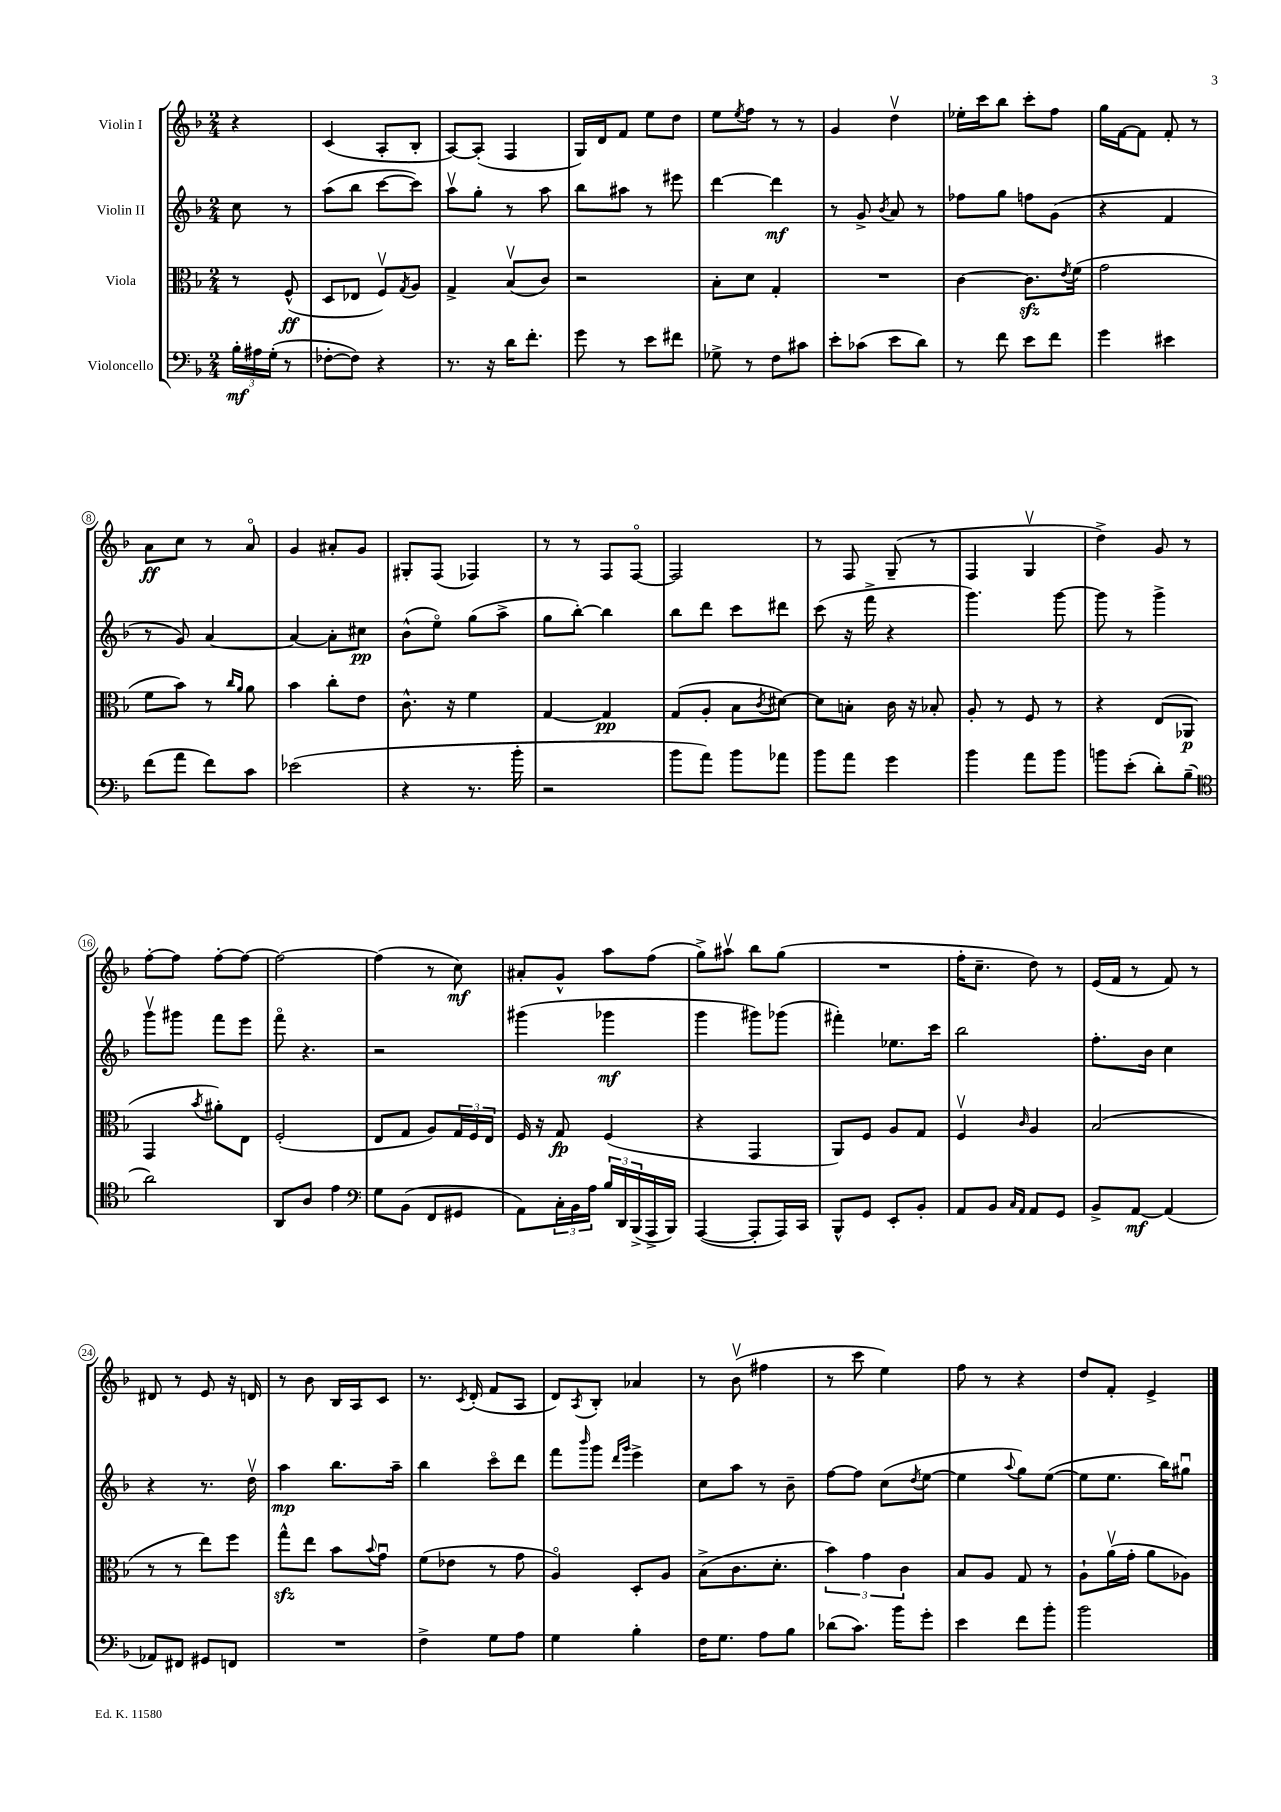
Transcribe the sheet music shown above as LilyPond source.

<<
\new StaffGroup <<
\new Staff = "s0" \with { instrumentName = "Violin I" } {
    \clef treble \key f \major \numericTimeSignature \time 2/4 \partial 4
    r4 |
    c'4( a8-. bes8-. |
    a8~) a8-.( f4 |
    g16) d'16 f'8 e''8 d''8 |
    e''8 \acciaccatura { e''8 } f''8 r8 r8 |
    g'4 d''4\upbow |
    ees''16-. c'''16 bes''8 c'''8-. f''8 |
    g''16 f'16~ f'8 f'8-. r8 |
    a'8\ff c''8 r8 a'8\flageolet |
    g'4 ais'8-. g'8 |
    gis8-. f8( fes4) |
    r8 r8 f8 f8~\flageolet |
    f2 |
    r8 f8 g8--( r8 |
    f4 g4\upbow |
    d''4->) g'8 r8 |
    f''8~-. f''8 f''8~-. f''8~ |
    f''2~ |
    f''4( r8 c''8\mf) |
    ais'8-. g'8-^ a''8 f''8( |
    g''8->) ais''8\upbow bes''8 g''8( |
    R2 |
    f''16-. c''8.-- d''8) r8 |
    e'16( f'16 r8 f'8) r8 |
    dis'8 r8 e'8 r16 d'16 |
    r8 bes'8 bes16 a16 c'8 |
    r8. \acciaccatura { c'8 } d'16-.( f'8 a8 |
    d'8) \acciaccatura { a8 } bes8-. aes'4 |
    r8 bes'8\upbow( fis''4 |
    r8 c'''8 e''4) |
    f''8 r8 r4 |
    d''8 f'8-. e'4-> \bar "|." |
}
\new Staff = "s1" \with { instrumentName = "Violin II" } {
    \clef treble \key f \major \numericTimeSignature \time 2/4 \partial 4
    c''8 r8 |
    a''8( bes''8 c'''8~ c'''8) |
    a''8\upbow g''8-. r8 a''8 |
    bes''8 ais''8 r8 eis'''8 |
    d'''4~ d'''4\mf |
    r8 g'8-> \acciaccatura { bes'8 } a'8 r8 |
    fes''8 g''8 f''8 g'8( |
    r4 f'4 |
    r8 g'8) a'4~ |
    a'4~ a'8-. cis''8\pp |
    bes'8-^( e''8\flageolet) g''8( a''8-> |
    g''8 bes''8~-.) bes''4 |
    bes''8 d'''8 c'''8 dis'''8 |
    c'''8( r16 f'''16-> r4 |
    g'''4.) g'''8~ |
    g'''8 r8 g'''4-> |
    g'''8\upbow gis'''8 f'''8 e'''8 |
    f'''8\flageolet r4. |
    r2 |
    gis'''4( ges'''4\mf |
    g'''4 gis'''8) ges'''8( |
    fis'''4-.) ees''8. c'''16 |
    bes''2 |
    f''8.-. bes'16 c''4 |
    r4 r8. d''16\upbow |
    a''4\mp bes''8. a''16-- |
    bes''4 c'''8\flageolet d'''8 |
    f'''8 \grace { bes'''16 } g'''8 \grace { d'''16 g'''16 } e'''4-> |
    c''8 a''8 r8 bes'8-- |
    f''8~ f''8 c''8( \acciaccatura { d''8 } e''8~ |
    e''4 \appoggiatura { a''8 } g''8) e''8~( |
    e''8 e''8. bes''16) gis''8\downbow \bar "|." |
}
\new Staff = "s2" \with { instrumentName = "Viola" } {
    \clef alto \key f \major \numericTimeSignature \time 2/4 \partial 4
    r8 f8-^\ff( |
    d8 ees8 f8\upbow) \acciaccatura { g8 } a8 |
    g4-> bes8\upbow( c'8) |
    r2 |
    bes8-. d'8 g4-. |
    R2 |
    c'4~ c'8.\sfz \acciaccatura { e'8 } f'16( |
    g'2 |
    f'8 bes'8) r8 \grace { c''16 a'16 } a'8 |
    bes'4 c''8-. e'8 |
    c'8.-^ r16 f'4 |
    g4~ g4\pp |
    g8( a8-. bes8 \acciaccatura { c'8 } dis'8~) |
    dis'8 b8-. c'16 r16 bes8-. |
    a8-. r8 f8 r8 |
    r4 e8( aes,8\p |
    g,4 \acciaccatura { bes'8 } ais'8-.) e8 |
    f2-.( |
    e8 g8 a8) \tuplet 3/2 { g16 f16 e16 } |
    f16 r16 g8\fp f4( |
    r4 g,4 |
    a,8) f8 a8 g8 |
    f4\upbow \grace { c'16 } a4 |
    bes2( |
    r8 r8 e''8) f''8 |
    g''8-^\sfz e''8 bes'8 \appoggiatura { bes'8 } g'8\downbow |
    f'8( ees'8 r8 g'8 |
    a4\flageolet) d8-. a8 |
    bes8->( c'8. d'8.-. |
    \tuplet 3/2 { bes'4) g'4 c'4 } |
    bes8 a8 g8 r8 |
    a8-! a'16\upbow( g'16-. a'8 aes8) \bar "|." |
}
\new Staff = "s3" \with { instrumentName = "Violoncello" } {
    \clef bass \key f \major \numericTimeSignature \time 2/4 \partial 4
    \tuplet 3/2 { bes16-.\mf ais16 g16-.( } r8 |
    fes8~-. fes8) r4 |
    r8. r16 d'16 f'8.-. |
    g'8 r8 e'8 fis'8 |
    ges8-> r8 f8 cis'8 |
    e'8-. ces'8( e'8 d'8) |
    r8 f'8 e'8 f'8 |
    g'4 eis'4 |
    f'8( a'8 f'8) c'8 |
    ees'2( |
    r4 r8. bes'16-. |
    r2 |
    bes'8 a'8) bes'8 aes'8 |
    bes'8 a'8 g'4 |
    bes'4 a'8 bes'8 |
    b'8 e'8-.( d'8-.) bes8--( |
    \clef tenor a'2) |
    a,8 a8 e'4 |
    \clef bass g8 bes,8( f,8 gis,8 |
    a,8) \tuplet 3/2 { c16-. bes,16 a16 } \tuplet 3/2 { bes16 d,16 bes,,16->( } a,,16-> bes,,16) |
    a,,4~( a,,8-. a,,16) c,16 |
    bes,,8-^ g,8 e,8-. bes,8-. |
    a,8 bes,8 \grace { c16 a,16 } a,8 g,8 |
    bes,8-> a,8~\mf a,4( |
    aes,8) fis,8 gis,8 f,8 |
    R2 |
    f4-> g8 a8 |
    g4 bes4-. |
    f16 g8. a8 bes8 |
    des'8( c'8.) bes'16 g'8-. |
    e'4 f'8 bes'8-. |
    bes'2 \bar "|." |
}
>>
>>
\layout { \context { \Score \override BarNumber.stencil = #(make-stencil-circler 0.1 0.3 ly:text-interface::print) } }
